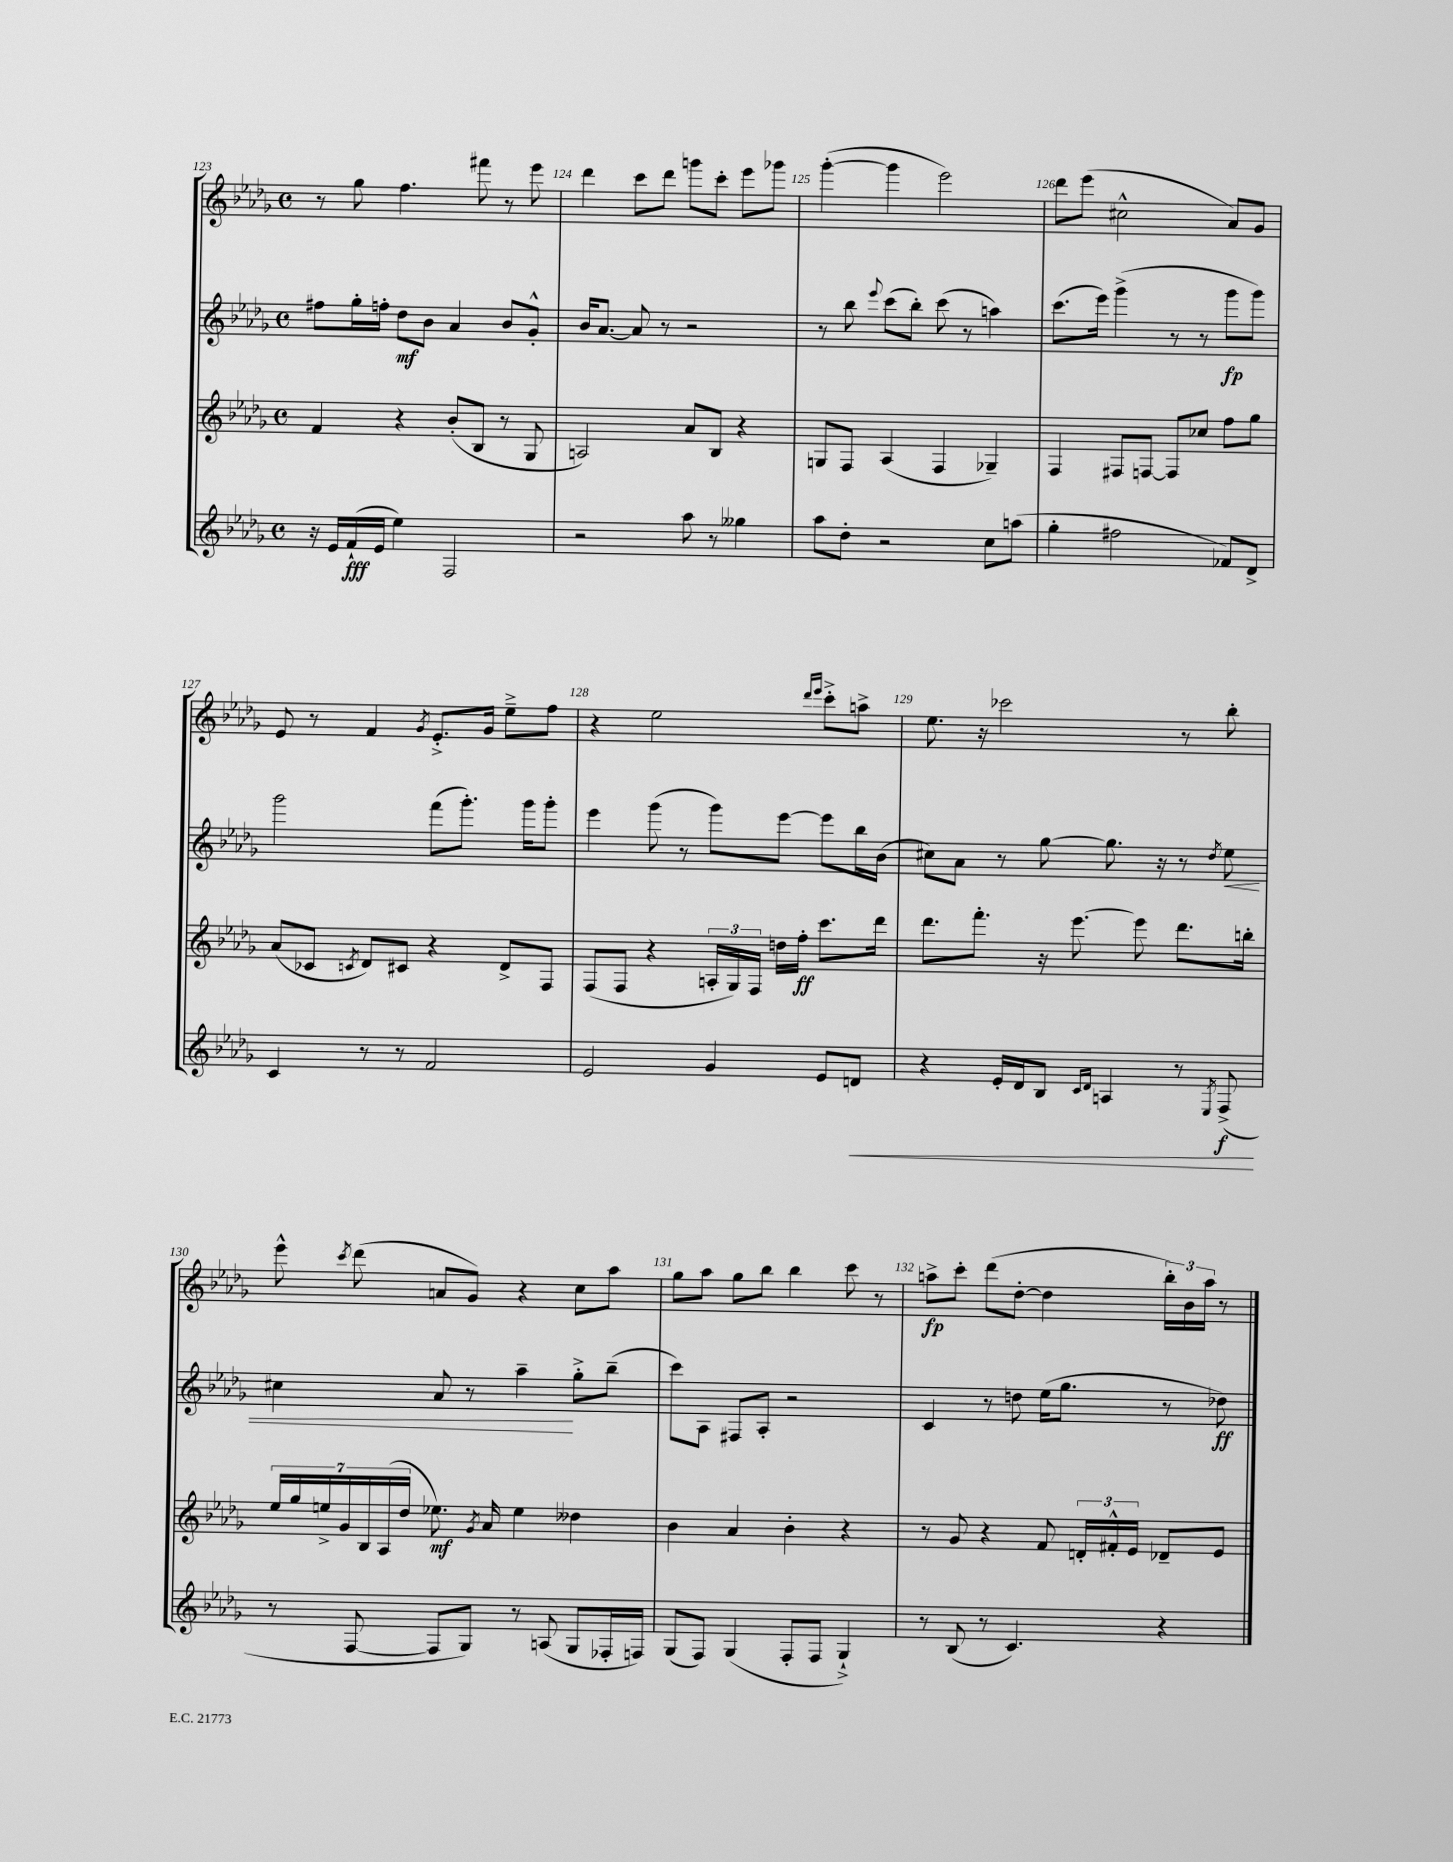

**kern	**dynam	**kern	**dynam	**kern	**dynam	**kern	**dynam
*part4	*part4	*part3	*part3	*part2	*part2	*part1	*part1
*staff4	*staff4	*staff3	*staff3	*staff2	*staff2	*staff1	*staff1
*clefG2	*	*clefG2	*	*clefG2	*	*clefG2	*
*k[b-e-a-d-g-]	*	*k[b-e-a-d-g-]	*	*k[b-e-a-d-g-]	*	*k[b-e-a-d-g-]	*
*M4/4	*	*M4/4	*	*M4/4	*	*M4/4	*
*met(c)	*	*met(c)	*	*met(c)	*	*met(c)	*
=123	=123	=123	=123	=123	=123	=123	=123
16r	.	4f/	.	8ff#X\L	.	8r	.
16e-/LL	.	.	.	.	.	.	.
(16f`/	fff	.	.	16gg-'\L	.	8gg-\	.
16e-/JJ	.	.	.	16ffn'\JJ	.	.	.
4ee-\)	.	4r	.	8dd-\L	mf	4.ff\	.
.	.	.	.	8b-\J	.	.	.
2F/	.	(8b-'/L	.	4a-/	.	.	.
.	.	8B-/J	.	.	.	8fff#X\	.
.	.	8r	.	8b-/L	.	8r	.
.	.	8G-/	.	8g-'^^/J	.	8eee-\	.
=124	=124	=124	=124	=124	=124	=124	=124
2r	.	2An/)	.	16b-/KL	.	4ddd-\	.
.	.	.	.	[8.a-/J	.	.	.
.	.	.	.	8a-/]	.	8ccc\L	.
.	.	.	.	8r	.	8ddd-\J	.
8aa-\	.	8a-/L	.	2r	.	8gggn\L	.
8r	.	8B-/J	.	.	.	8ccc'\J	.
4gg--X\	.	4r	.	.	.	8eee-\L	.
.	.	.	.	.	.	8ggg-X\J	.
=125	=125	=125	=125	=125	=125	=125	=125
8aa-\L	.	8Gn/L	.	8r	.	([4ggg-'\	.
8dd-'\J	.	8F/J	.	8bb-\	.	.	.
.	.	.	.	8qqeee-/	.	.	.
2r	.	(4A-/	.	(8ccc\L	.	4ggg-\]	.
.	.	.	.	8bb-'\J)	.	.	.
.	.	4F/	.	(8ccc\	.	2eee-\)	.
.	.	.	.	8r	.	.	.
8cc\L	.	4G-X~/)	.	4aan\)	.	.	.
(8aan\J	.	.	.	.	.	.	.
=126	=126	=126	=126	=126	=126	=126	=126
4gg-'\	.	4F/	.	(8.ccc\L	.	8ddd-\L	.
.	.	.	.	.	.	(8eee-\J	.
.	.	.	.	16eee-\Jk)	.	.	.
2ff#X\	.	8F#X/L	.	(4ggg-^\	.	2cc#X^^\	.
.	.	[8Fn/J	.	.	.	.	.
.	.	8F/L]	.	8r	.	.	.
.	.	8cc-X/J	.	8r	.	.	.
8f-X/L)	.	8ff\L	.	8ggg-\L	fp	8a-/L)	.
8d-^/J	.	8gg-\J	.	8ggg-\J)	.	8g-/J	.
!!LO:LB:g=z
=127	=127	=127	=127	=127	=127	=127	=127
4c/	.	(8a-/L	.	2ggg-\	.	8e-/	.
.	.	8c-X/J	.	.	.	8r	.
.	.	8qcn/	.	.	.	.	.
8r	.	8d-/L)	.	.	.	4f/	.
8r	.	8c#X/J	.	.	.	.	.
.	.	.	.	.	.	8qg-/	.
2f/	.	4r	.	(8fff\L	.	8.e-'^/L	.
.	.	.	.	8.ggg-'\J)	.	.	.
.	.	.	.	.	.	16g-/Jk	.
.	.	8d-^/L	.	.	.	8ee-~^\L	.
.	.	.	.	16ggg-\KL	.	.	.
.	.	8F/J	.	8ggg-'\J	.	8ff\J	.
=128	=128	=128	=128	=128	=128	=128	=128
2e-/	.	(8F/L	.	4eee-\	.	4r	.
.	.	8F/J	.	.	.	.	.
.	.	4r	.	(8ggg-\	.	2ee-\	.
.	.	.	.	8r	.	.	.
4g-/	.	24An'/LL	.	8ggg-\L)	.	.	.
.	.	24G-/)	.	.	.	.	.
.	.	24F/JJ	.	.	.	.	.
.	.	16ddn\LL	.	[8eee-\J	.	.	.
.	.	16ff'\JJ	ff	.	.	.	.
.	.	.	.	.	.	16qqddd-/LL	.
.	.	.	.	.	.	16qqeee-/JJ	.
8e-/L	.	8.ccc\L	.	8eee-\L]	.	8ccc'^\L	.
!	!LO:HP:b	!	!	!	!	!	!
8dn/J	<	.	.	16bb-\L	.	8aan^\J	.
.	.	16ddd-\Jk	.	(16b-\JJ	.	.	.
=129	=129	=129	=129	=129	=129	=129	=129
4r	.	8.ddd-\L	.	8cc#X\L)	.	8.ee-\	.
.	.	.	.	8a-\J	.	.	.
.	.	8.fff'\J	.	.	.	16r	.
16e-'/LL	.	.	.	8r	.	2ccc-X\	.
16d-/J	.	.	.	.	.	.	.
8B-/J	.	16r	.	[8gg-\	.	.	.
.	.	[8.eee-\	.	.	.	.	.
16qqc/LL	.	.	.	.	.	.	.
16qqd-/JJ	.	.	.	.	.	.	.
4An/	.	.	.	8.gg-\]	.	.	.
.	.	8eee-\]	.	.	.	.	.
.	.	.	.	16r	.	.	.
8r	.	8.ddd-\L	.	8r	.	8r	.
8qE-/	.	.	.	8qdd-/	.	.	.
!	!	!	!	!	!LO:HP:b	!	!
(8F^/	f	.	.	8ee-\	<	8bb-'\	.
.	.	16bbn'\Jk	.	.	.	.	.
.	[	.	.	.	.	.	.
!!LO:LB:g=z
=130	=130	=130	=130	=130	=130	=130	=130
8r	.	28ee-/LL	.	4cc#X\	.	8eee-^^\	.
.	.	28gg-/	.	.	.	.	.
.	.	28een^/	.	.	.	.	.
.	.	28g-/	.	.	.	.	.
.	.	.	.	.	.	8qccc/	.
[8F/	.	.	.	.	.	(8ddd-\	.
.	.	28B-/	.	.	.	.	.
.	.	(28A-/	.	.	.	.	.
.	.	28dd-/JJ	.	.	.	.	.
8F/L]	.	8.ee-X\)	mf	8a-/	.	8an/L	.
8G-/J)	.	.	.	8r	.	8g-/J)	.
.	.	8qg-/	.	.	.	.	.
.	.	16a-/	.	.	.	.	.
8r	.	4ee-\	.	4aa-~\	.	4r	.
(8An/	.	.	.	.	.	.	.
8G-/L	.	4dd--X\	.	8gg-'^\L	[	8cc\L	.
16F-X'/L	.	.	.	(8bb-~\J	.	8aa-\J	.
16Fn/JJ)	.	.	.	.	.	.	.
=131	=131	=131	=131	=131	=131	=131	=131
(8G-/L	.	4b-\	.	8ccc\L)	.	8gg-\L	.
8F/J)	.	.	.	8A-\J	.	8aa-\J	.
(4G-/	.	4a-/	.	8F#X/L	.	8gg-\L	.
.	.	.	.	8A-'/J	.	8bb-\J	.
8F'/L	.	4b-'\	.	2r	.	4bb-\	.
8F/J	.	.	.	.	.	.	.
4G-`^/)	.	4r	.	.	.	8ccc\	.
.	.	.	.	.	.	8r	.
=132	=132	=132	=132	=132	=132	=132	=132
8r	.	8r	.	4c/	.	8aan^\L	fp
(8B-/	.	8g-/	.	.	.	8ccc'\J	.
8r	.	4r	.	8r	.	(8ddd-\L	.
4.c/)	.	.	.	8ddn\	.	[8dd-'\J	.
.	.	8f/	.	(16ee-\KL	.	4dd-\]	.
.	.	.	.	8.gg-\J	.	.	.
.	.	24dn'/LL	.	.	.	.	.
.	.	24f#X'^^/	.	.	.	.	.
.	.	24e-/JJ	.	.	.	.	.
4r	.	8d-X~/L	.	8r	.	24bb-'\LL)	.
.	.	.	.	.	.	24b-\	.
.	.	.	.	.	.	24aa\JJ	.
.	.	8e-/J	.	8dd-X\)	ff	8r	.
==	==	==	==	==	==	==	==
*-	*-	*-	*-	*-	*-	*-	*-
